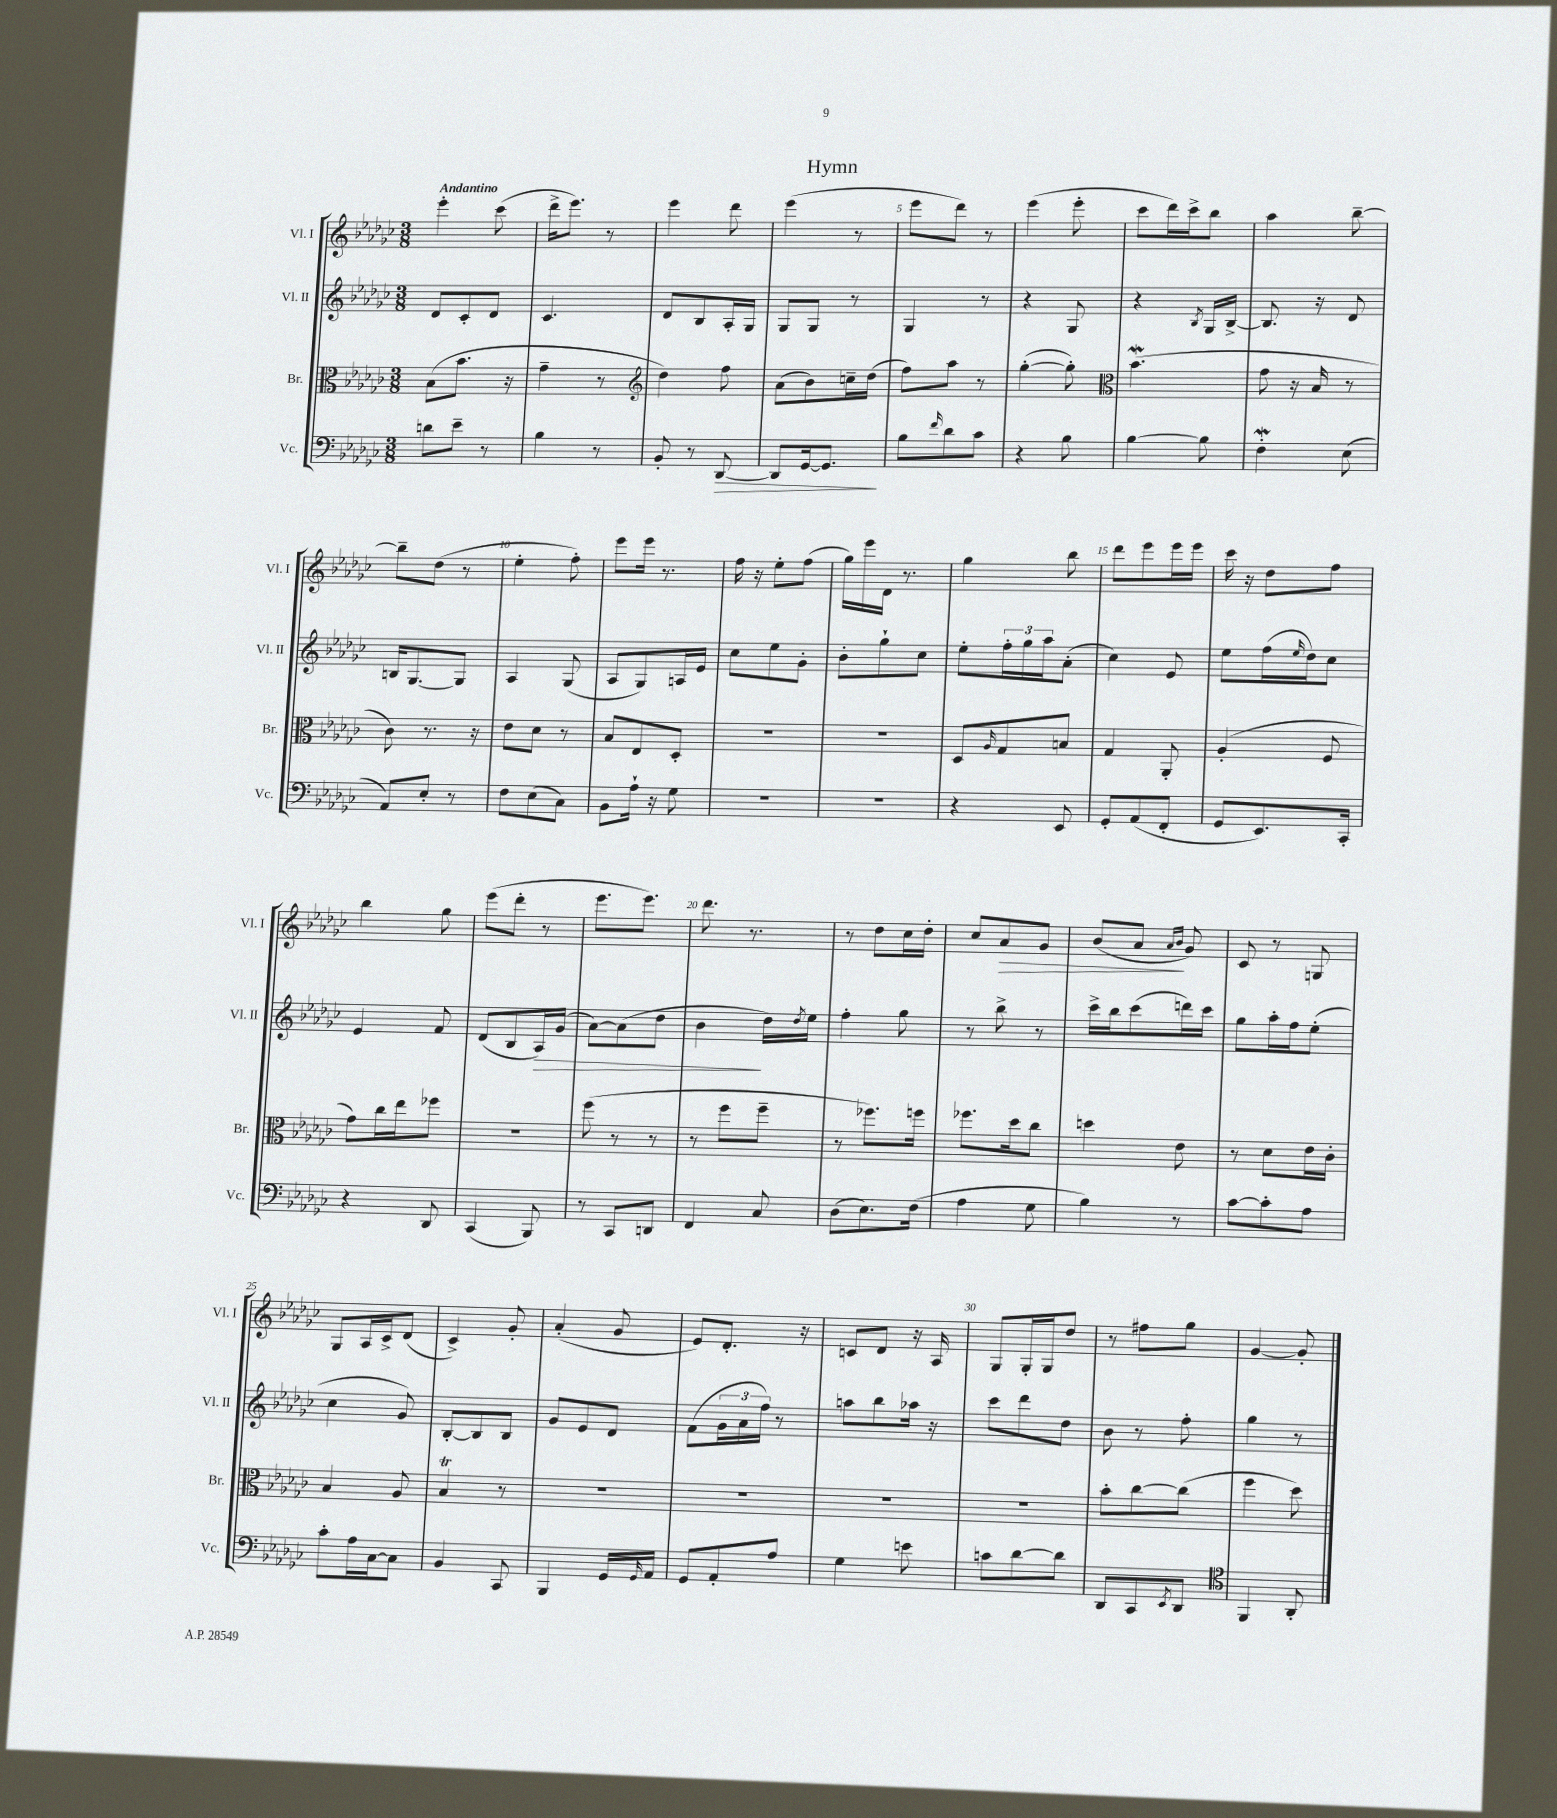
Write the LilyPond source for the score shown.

\header { title = "Hymn" }
<<
\new StaffGroup <<
\new Staff = "s0" \with { instrumentName = "Vl. I" shortInstrumentName = "Vl. I" } {
    \clef treble \key ges \major \numericTimeSignature \time 3/8 \tempo "Andantino"
    ees'''4-. ces'''8( |
    des'''16-> ees'''8.) r8 |
    ees'''4 des'''8 |
    ees'''4( r8 |
    ees'''8 des'''8) r8 |
    ees'''4( ees'''8-. |
    ces'''8 des'''16) ces'''16-> bes''8 |
    aes''4 bes''8~-- |
    bes''8-- des''8( r8 |
    ees''4-. f''8-.) |
    ees'''8 ees'''16 r8. |
    f''16 r16 ees''8-. f''8( |
    ges''16) ees'''16 des'16 r8. |
    ges''4 bes''8 |
    des'''8 ees'''8 ees'''16 ees'''16 |
    ces'''16 r16 des''8 f''8 |
    bes''4 ges''8 |
    ees'''8( des'''8-. r8 |
    ees'''8. ees'''8.) |
    des'''8. r8. |
    r8 des''8 ces''16 des''16-. |
    ces''8 aes'8\> ges'8 |
    bes'8( aes'8\! \grace { aes'16 bes'16 } ges'8) |
    ces'8 r8 g8 |
    ges8 aes16 ces'16-> des'8( |
    ces'4->) ges'8-. |
    aes'4-.( ges'8 |
    ees'8) des'8.-. r16 |
    c'8 des'8 r16 aes16 |
    ges8 ges16-. ges16 des''8 |
    r8 fis''8 ges''8 |
    ges'4~ ges'8-. \bar "|." |
}
\new Staff = "s1" \with { instrumentName = "Vl. II" shortInstrumentName = "Vl. II" } {
    \clef treble \key ges \major \numericTimeSignature \time 3/8
    des'8 ces'8-. des'8 |
    ces'4. |
    des'8 bes8 aes16-. ges16 |
    ges8 ges8 r8 |
    ges4 r8 |
    r4 ges8 |
    r4 \acciaccatura { bes8 } ges16 bes16~-> |
    bes8. r16 des'8 |
    b16 ges8.~ ges8 |
    aes4 ges8( |
    aes8 ges8) a16 ees'16 |
    ces''8 ees''8 ges'8-. |
    bes'8-. ges''8-! ces''8 |
    ees''8-. \tuplet 3/2 { f''16-. ges''16 aes''16 } aes'8-.( |
    ces''4) ees'8 |
    ees''8 f''16( \grace { ees''16 } des''16) ces''8 |
    ees'4 f'8 |
    des'8( bes8 aes16\>) ges'16( |
    aes'8~) aes'8( des''8 |
    bes'4\! des''16) \acciaccatura { des''8 } ees''16 |
    f''4-. ges''8 |
    r8 bes''8-> r8 |
    ces'''16-> bes''16 ces'''8( d'''16) ces'''16 |
    ges''8 aes''16-. f''16 ees''8-.( |
    ces''4 ges'8) |
    bes8~-. bes8 bes8 |
    ges'8 ees'8 des'8 |
    f'8( \tuplet 3/2 { ges'16 aes'16 f''16) } r8 |
    a''8 bes''8 aes''16 r16 |
    ces'''8 des'''8 des''8 |
    bes'8 r8 f''8-. |
    ges''4 r8 \bar "|." |
}
\new Staff = "s2" \with { instrumentName = "Br." shortInstrumentName = "Br." } {
    \clef alto \key ges \major \numericTimeSignature \time 3/8
    bes8( bes'8. r16 |
    ges'4-- r8 |
    \clef treble des''4) f''8 |
    aes'8( bes'8) c''16-- des''16( |
    f''8) aes''8 r8 |
    ges''4~-.( ges''8-.) |
    \clef alto bes'4.\mordent( |
    ges'8 r16 bes16 r8 |
    ces'8) r8. r16 |
    ees'8 des'8 r8 |
    bes8 ees8 des8-. |
    R4. |
    R4. |
    des8 \grace { aes16 } ges8 b8 |
    ges4 aes,8-. |
    aes4-.( f8 |
    ges'8) ces''16 ees''16 fes''8 |
    R4. |
    f''8( r8 r8 |
    r8 f''8 f''8-- |
    r8 fes''8.) f''16 |
    fes''8. des''16 ces''8 |
    d''4 ees'8 |
    r8 des'8 ees'16 ces'16-. |
    bes4 aes8 |
    bes4\trill r8 |
    R4. |
    R4. |
    R4. |
    R4. |
    bes'8-. ces''8~ ces''8( |
    f''4 des''8) \bar "|." |
}
\new Staff = "s3" \with { instrumentName = "Vc." shortInstrumentName = "Vc." } {
    \clef bass \key ges \major \numericTimeSignature \time 3/8
    d'8 ees'8-- r8 |
    bes4 r8 |
    bes,8-. r8 des,8~\> |
    des,8 ges,16~ ges,8.\! |
    bes8 \grace { f'16 } des'8 ces'8 |
    r4 bes8 |
    bes4~ bes8 |
    f4-.\mordent ees8( |
    aes,8) ees8-. r8 |
    f8 ees8( ces8) |
    bes,8 aes16-! r16 ges8 |
    R4. |
    R4. |
    r4 ees,8 |
    ges,8-. aes,8( f,8-. |
    ges,8 ees,8.) ces,16-. |
    r4 des,8 |
    ces,4( bes,,8) |
    r8 ces,8 d,8 |
    f,4 ces8 |
    des8( ees8.) f16( |
    aes4 ges8 |
    bes4) r8 |
    ces'8~ ces'8-. aes8 |
    ces'8-. aes16 ces16~ ces8 |
    bes,4 ces,8 |
    bes,,4 ges,16 \grace { ges,16 } aes,16 |
    ges,8 aes,8-. aes8 |
    ges4 e'8 |
    c'8 des'8~ des'8 |
    des,8 ces,8 \acciaccatura { ees,8 } des,8 |
    \clef tenor f,4 aes,8-. \bar "|." |
}
>>
>>
\layout { \context { \Score \override BarNumber.break-visibility = ##(#f #t #t) barNumberVisibility = #(every-nth-bar-number-visible 5) } }
